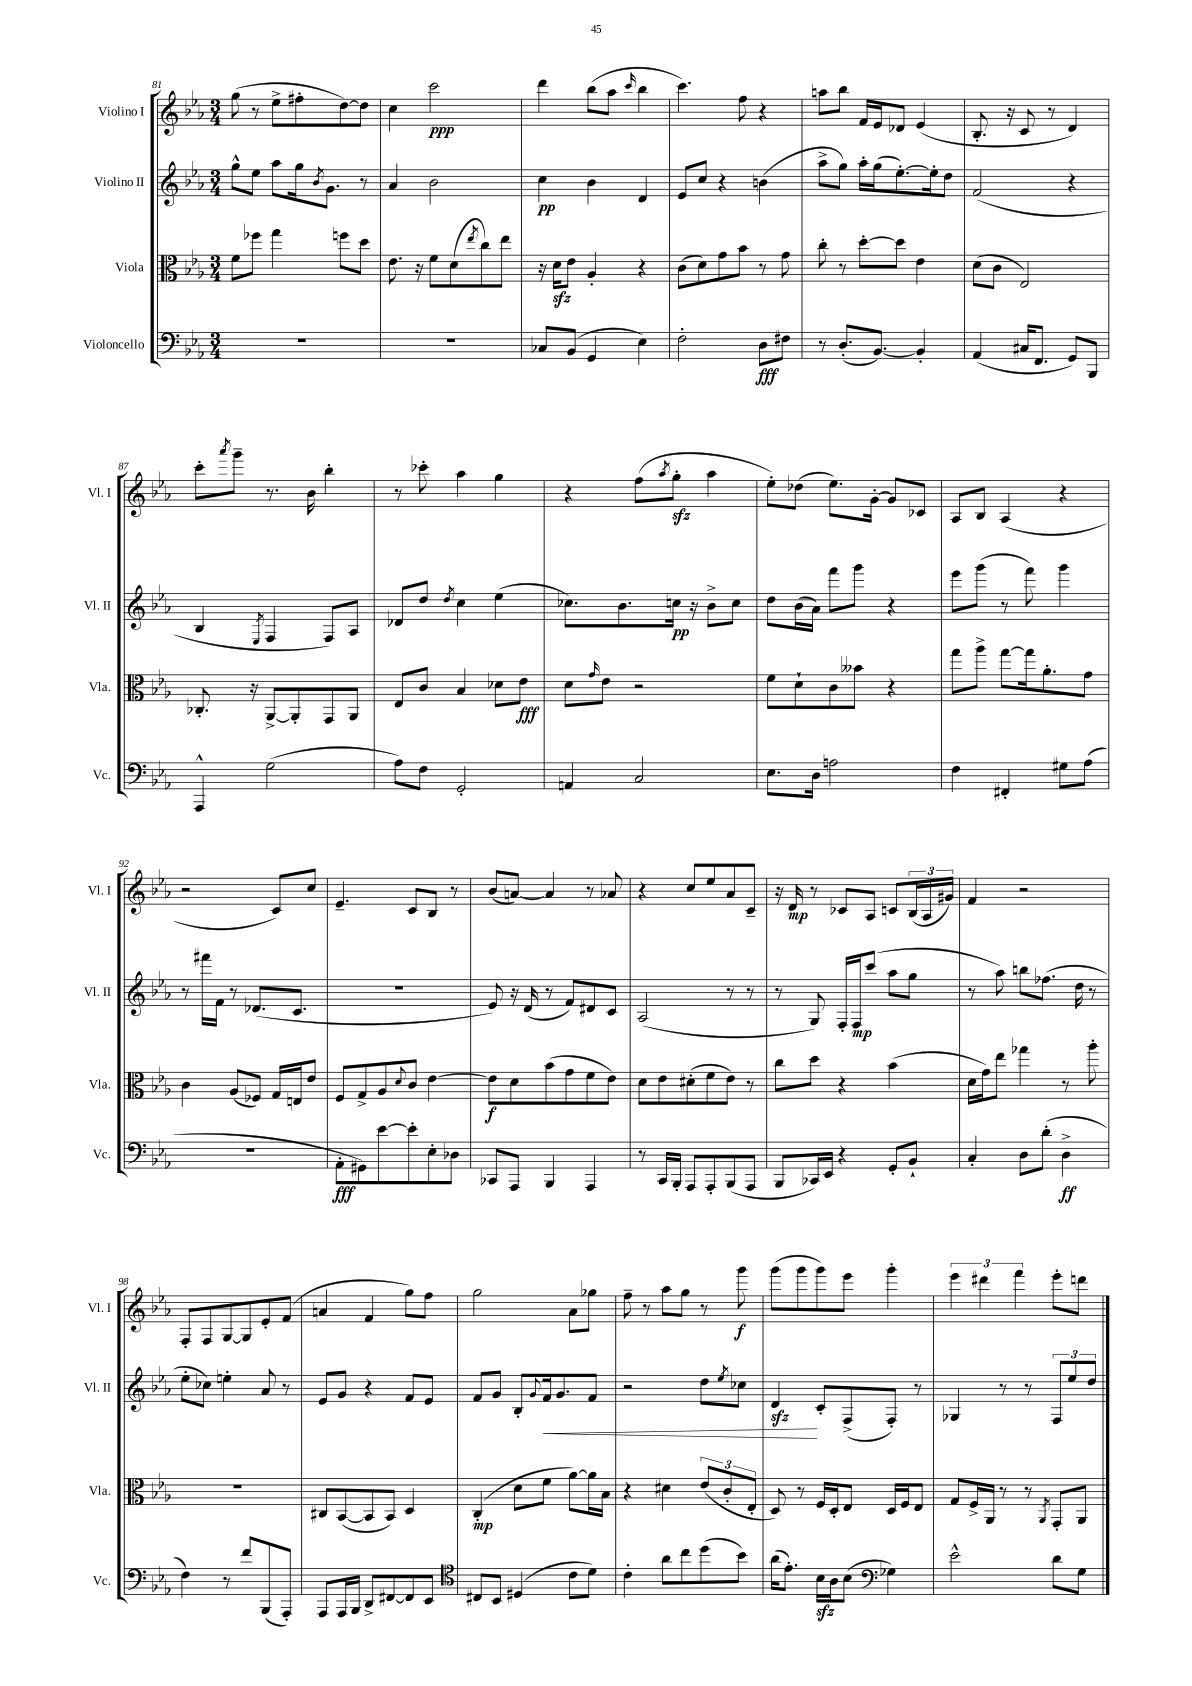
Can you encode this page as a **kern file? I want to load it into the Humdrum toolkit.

**kern	**dynam	**kern	**dynam	**kern	**dynam	**kern	**dynam
*part4	*part4	*part3	*part3	*part2	*part2	*part1	*part1
*staff4	*staff4	*staff3	*staff3	*staff2	*staff2	*staff1	*staff1
*I"Violoncello	*	*I"Viola	*	*I"Violino II	*	*I"Violino I	*
*I'Vc.	*	*I'Vla.	*	*I'Vl. II	*	*I'Vl. I	*
*clefF4	*	*clefC3	*	*clefG2	*	*clefG2	*
*k[b-e-a-]	*	*k[b-e-a-]	*	*k[b-e-a-]	*	*k[b-e-a-]	*
*M3/4	*	*M3/4	*	*M3/4	*	*M3/4	*
=81	=81	=81	=81	=81	=81	=81	=81
2.r	.	8f\L	.	8gg^^\L	.	(8gg\	.
.	.	8ff-X\J	.	8ee-\J	.	8r	.
.	.	4gg\	.	8aa-\L	.	8ee-^\L	.
.	.	.	.	16gg\k	.	8ff#X'\	.
.	.	.	.	8qb-/	.	.	.
.	.	.	.	8.g\J	.	.	.
.	.	8ffn\L	.	.	.	[8dd\)	.
.	.	8dd\J	.	8r	.	8dd\J]	.
=82	=82	=82	=82	=82	=82	=82	=82
2.r	.	8.e-\	.	4a-/	.	4cc\	.
.	.	16r	.	.	.	.	.
.	.	8f\L	.	2b-\	.	2ccc\	ppp
.	.	(8d\	.	.	.	.	.
.	.	8qee-/	.	.	.	.	.
.	.	8cc\)	.	.	.	.	.
.	.	8ee-\J	.	.	.	.	.
=83	=83	=83	=83	=83	=83	=83	=83
8C-X/L	.	16r	.	4cc\	pp	4ddd\	.
.	.	16dzz\KL	.	.	.	.	.
(8BB-/J	.	8e-\J	.	.	.	.	.
4GG/	.	4A-'/	.	4b-\	.	(8bb-\L	.
.	.	.	.	.	.	8aa-\J	.
.	.	.	.	.	.	16qqccc/	.
4E-\)	.	4r	.	4d/	.	4bb-\	.
=84	=84	=84	=84	=84	=84	=84	=84
2F'\	.	(8c\L	.	8e-/L	.	4.ccc\)	.
.	.	8d\)	.	8cc/J	.	.	.
.	.	8g\	.	4r	.	.	.
.	.	8b-\J	.	.	.	8ff\	.
8D\L	fff	8r	.	(4bn\	.	4r	.
8F#X\J	.	8g\	.	.	.	.	.
=85	=85	=85	=85	=85	=85	=85	=85
8r	.	8cc'\	.	8aa-^\L	.	8aan\L	.
(8.D'/L	.	8r	.	8gg\J)	.	8bb-\J	.
.	.	[8dd'\L	.	16aa-'\LL	.	16f/LL	.
[8.BB-/J)	.	.	.	(16gg\J	.	16e-/J	.
.	.	8dd\J]	.	[8.ee-'\)	.	8d-X/J	.
4BB-'/]	.	4e-\	.	.	.	(4e-/	.
.	.	.	.	16ee-'\k]	.	.	.
.	.	.	.	8dd\J	.	.	.
=86	=86	=86	=86	=86	=86	=86	=86
(4AA-/	.	(8d\L	.	(2f/	.	8.B-'/	.
.	.	8c\J	.	.	.	.	.
.	.	.	.	.	.	16r	.
16C#X/KL	.	2E-/)	.	.	.	8c/	.
8.FF/J	.	.	.	.	.	.	.
.	.	.	.	.	.	8r	.
8GG/L)	.	.	.	4r	.	4d/)	.
8BBB-/J	.	.	.	.	.	.	.
!!LO:LB:g=z
=87	=87	=87	=87	=87	=87	=87	=87
4AAA-^^/	.	8.C-X'/	.	4B-/	.	8ccc'\L	.
.	.	.	.	.	.	8qaaa-/	.
.	.	.	.	.	.	8ggg~\J	.
.	.	16r	.	.	.	.	.
.	.	.	.	8qE-/	.	.	.
(2G\	.	[8AA-^/L	.	4F/	.	8.r	.
.	.	8AA-'/]	.	.	.	.	.
.	.	.	.	.	.	16b-\	.
.	.	8GG/	.	8F/L)	.	4bb-'\	.
.	.	8AA-/J	.	8A-/J	.	.	.
=88	=88	=88	=88	=88	=88	=88	=88
8A-\L)	.	8E-/L	.	8d-X/L	.	8r	.
8F\J	.	8c/J	.	8dd/J	.	8ccc-X'\	.
.	.	.	.	8qdd/	.	.	.
2GG'/	.	4B-/	.	4cc\	.	4aa-\	.
.	.	8d-X\L	.	(4ee-\	.	4gg\	.
.	.	8e-\J	fff	.	.	.	.
=89	=89	=89	=89	=89	=89	=89	=89
4AAn/	.	8d\L	.	8.cc-X\L)	.	4r	.
.	.	16qqg/	.	.	.	.	.
.	.	8e-\J	.	.	.	.	.
.	.	.	.	8.b-\	.	.	.
2C/	.	2r	.	.	.	(8ff\L	.
.	.	.	.	.	.	8qaa-/	.
.	.	.	.	16ccn\Jk	pp	8ggzz'\J	.
.	.	.	.	16r	.	.	.
.	.	.	.	8b-^\L	.	4aa-\	.
.	.	.	.	8cc\J	.	.	.
=90	=90	=90	=90	=90	=90	=90	=90
8.E-\L	.	8f\L	.	8dd\L	.	8ee-'\L)	.
.	.	8d`\	.	(16b-\L	.	(8dd-X\J	.
16D\Jk	.	.	.	16a-\JJ)	.	.	.
2An\	.	8c\	.	8fff\L	.	8.ee-\L)	.
.	.	8b--X\J	.	8ggg\J	.	.	.
.	.	.	.	.	.	[16g'\Jk	.
.	.	4r	.	4r	.	8g/L]	.
.	.	.	.	.	.	8c-X/J	.
=91	=91	=91	=91	=91	=91	=91	=91
4F\	.	8gg\L	.	8eee-\L	.	8A-/L	.
.	.	8aa-^\J	.	(8ggg\J	.	8B-/J	.
4FF#X'/	.	[8gg\L	.	8r	.	(4A-/	.
.	.	16gg\k]	.	8fff\)	.	.	.
.	.	8.a-'\	.	.	.	.	.
8G#X\L	.	.	.	4ggg\	.	4r	.
(8A-\J	.	8g\J	.	.	.	.	.
!!LO:LB:g=z
=92	=92	=92	=92	=92	=92	=92	=92
2.r	.	4c\	.	8r	.	2r	.
.	.	.	.	16fff#X\LL	.	.	.
.	.	.	.	16f\JJ	.	.	.
.	.	(8A-/L	.	8r	.	.	.
.	.	8F-X/J)	.	(8.d-X/L	.	.	.
.	.	16G/LL	.	.	.	8c/L)	.
.	.	16En/J	.	8.c/J	.	.	.
.	.	8e-/J	.	.	.	8cc/J	.
=93	=93	=93	=93	=93	=93	=93	=93
8AA-'\L	fff	8F/L	.	2.r	.	4.e-~/	.
8GG#X\)	.	8G^/	.	.	.	.	.
[8e-\	.	8A-/	.	.	.	.	.
.	.	8qqd/	.	.	.	.	.
8e-'\]	.	8c/J	.	.	.	8c/L	.
8E-'\	.	[4e-\	.	.	.	8B-/J	.
8D-X\J	.	.	.	.	.	8r	.
=94	=94	=94	=94	=94	=94	=94	=94
8CC-X/L	.	8e-\L]	f	8e-/)	.	(8b-/L	.
8AAA-/J	.	8d\	.	16r	.	[8an/J)	.
.	.	.	.	(16d/	.	.	.
4BBB-/	.	(8b-\	.	8r	.	4a/]	.
.	.	8g\	.	8f/L)	.	.	.
4AAA-/	.	8f\	.	8d#X/	.	8r	.
.	.	8e-\J)	.	8c/J	.	8a-X/	.
=95	=95	=95	=95	=95	=95	=95	=95
8r	.	8d\L	.	(2A-/	.	4r	.
16CC/LL	.	8e-\	.	.	.	.	.
16BBB-'/JJ	.	.	.	.	.	.	.
8AAA-/L	.	(8d#X'\	.	.	.	8cc/L	.
8AAA-'/	.	8f\	.	.	.	8ee-/	.
(8BBB-/	.	8e-\J)	.	8r	.	8a-/	.
8AAA-/J	.	8r	.	8r	.	8c~/J	.
=96	=96	=96	=96	=96	=96	=96	=96
8BBB-/L	.	8cc\L	.	8r	.	16r	.
.	.	.	.	.	.	16d/	mp
16CC-X/L)	.	8dd\J	.	8G/)	.	8r	.
16EE-/JJ	.	.	.	.	.	.	.
4r	.	4r	.	16F'/LL	.	8c-X/L	.
.	.	.	.	16F/J	mp	.	.
.	.	.	.	(8ccc/J	.	8A-/J	.
8GG'/L	.	(4b-\	.	8aa-\L	.	8cn/L	.
8BB-`/J	.	.	.	8gg\J	.	(24B-/L	.
.	.	.	.	.	.	24A-/	.
.	.	.	.	.	.	24g#X/JJ)	.
=97	=97	=97	=97	=97	=97	=97	=97
4C'/	.	16d\LL	.	8r	.	4f/	.
.	.	16g\J)	.	.	.	.	.
.	.	8ee-\J	.	8aa-\)	.	.	.
8D\L	.	4gg-X\	.	8bbn\L	.	2r	.
(8d'\J	.	.	.	(8.ff-X\J	.	.	.
4D^\	ff	8r	.	.	.	.	.
.	.	.	.	16dd\	.	.	.
.	.	8aa-'\	.	8r	.	.	.
!!LO:LB:g=z
=98	=98	=98	=98	=98	=98	=98	=98
4F\)	.	2.r	.	8ee-'\L	.	8F'/L	.
.	.	.	.	8cc-X\J)	.	8F/	.
8r	.	.	.	4een'\	.	[8G/	.
8f/L	.	.	.	.	.	8G/]	.
(8BBB-/	.	.	.	8a-/	.	8e-'/	.
8AAA-'/J)	.	.	.	8r	.	(8f/J	.
=99	=99	=99	=99	=99	=99	=99	=99
8AAA-/L	.	8C#X/L	.	8e-/L	.	4an/	.
16AAA-/L	.	([8BB-/	.	8g/J	.	.	.
16BBB-/JJ	.	.	.	.	.	.	.
8DD^/L	.	8BB-/]	.	4r	.	4f/	.
[8FF#X/	.	8BB-/J)	.	.	.	.	.
8FF#/]	.	4D/	.	8f/L	.	8gg\L)	.
8EE-/J	.	.	.	8e-/J	.	8ff\J	.
=100	=100	=100	=100	=100	=100	=100	=100
*clefC4	*	*	*	*	*	*	*
8C#X/L	.	(4C'/	mp	8f/L	.	2gg\	.
8BB-/J	.	.	.	8g/J	.	.	.
(4D#X/	.	8d\L	.	8B-'/L	.	.	.
.	.	.	.	8qqg/	.	.	.
!	!	!	!	!	!LO:HP:b	!	!
.	.	8f\J	.	16f/k	<	.	.
.	.	.	.	8.g/	.	.	.
8c\L	.	[8a-\L)	.	.	.	8a-\L	.
8d\J)	.	16a-\L]	.	8f/J	.	8gg-X\J	.
.	.	16B-\JJ	.	.	.	.	.
=101	=101	=101	=101	=101	=101	=101	=101
4c'\	.	4r	.	2r	.	8ff~\	.
.	.	.	.	.	.	8r	.
8a-\L	.	4d#X\	.	.	.	8aa-\L	.
8cc\	.	.	.	.	.	8gg\J	.
(8dd\	.	(12e-/L	.	8dd\L	.	8r	.
.	.	12c'/	.	.	.	.	.
.	.	.	.	8qee-/	.	.	.
8b-\J)	.	.	.	8cc-X\J	.	8ggg\	f
.	.	12E-'/J	.	.	.	.	.
=102	=102	=102	=102	=102	=102	=102	=102
(16a-\KL	.	8D/)	.	4dzz/	.	(8ggg\L	.
8.e-'\J)	.	.	.	.	.	.	.
.	.	8r	.	.	.	8ggg\	.
16B-zz\LL	.	16F/LL	.	8c'/L	[	8ggg\)	.
16A-\J	.	16D'/J	.	.	.	.	.
(8B-\J	.	8E-/J	.	(8F^/	.	8eee-\J	.
*clefF4	*	*	*	*	*	*	*
4G-X\)	.	16D/LL	.	8F'/J)	.	4ggg'\	.
.	.	16F/J	.	.	.	.	.
.	.	8E-/J	.	8r	.	.	.
=103	=103	=103	=103	=103	=103	=103	=103
2e-^^\	.	8G/L	.	4G-X/	.	6eee-\	.
.	.	16F^/L	.	.	.	.	.
.	.	.	.	.	.	6ddd#X\	.
.	.	16AA-/JJ	.	.	.	.	.
.	.	8r	.	8r	.	.	.
.	.	.	.	.	.	6fff\	.
.	.	8r	.	8r	.	.	.
.	.	8qAA-/	.	.	.	.	.
8d\L	.	8GG'/L	.	12F/L	.	8eee-'\L	.
.	.	.	.	12ee-/	.	.	.
8G\J	.	8AA-/J	.	.	.	8dddn\J	.
.	.	.	.	12dd/J	.	.	.
==	==	==	==	==	==	==	==
*-	*-	*-	*-	*-	*-	*-	*-
